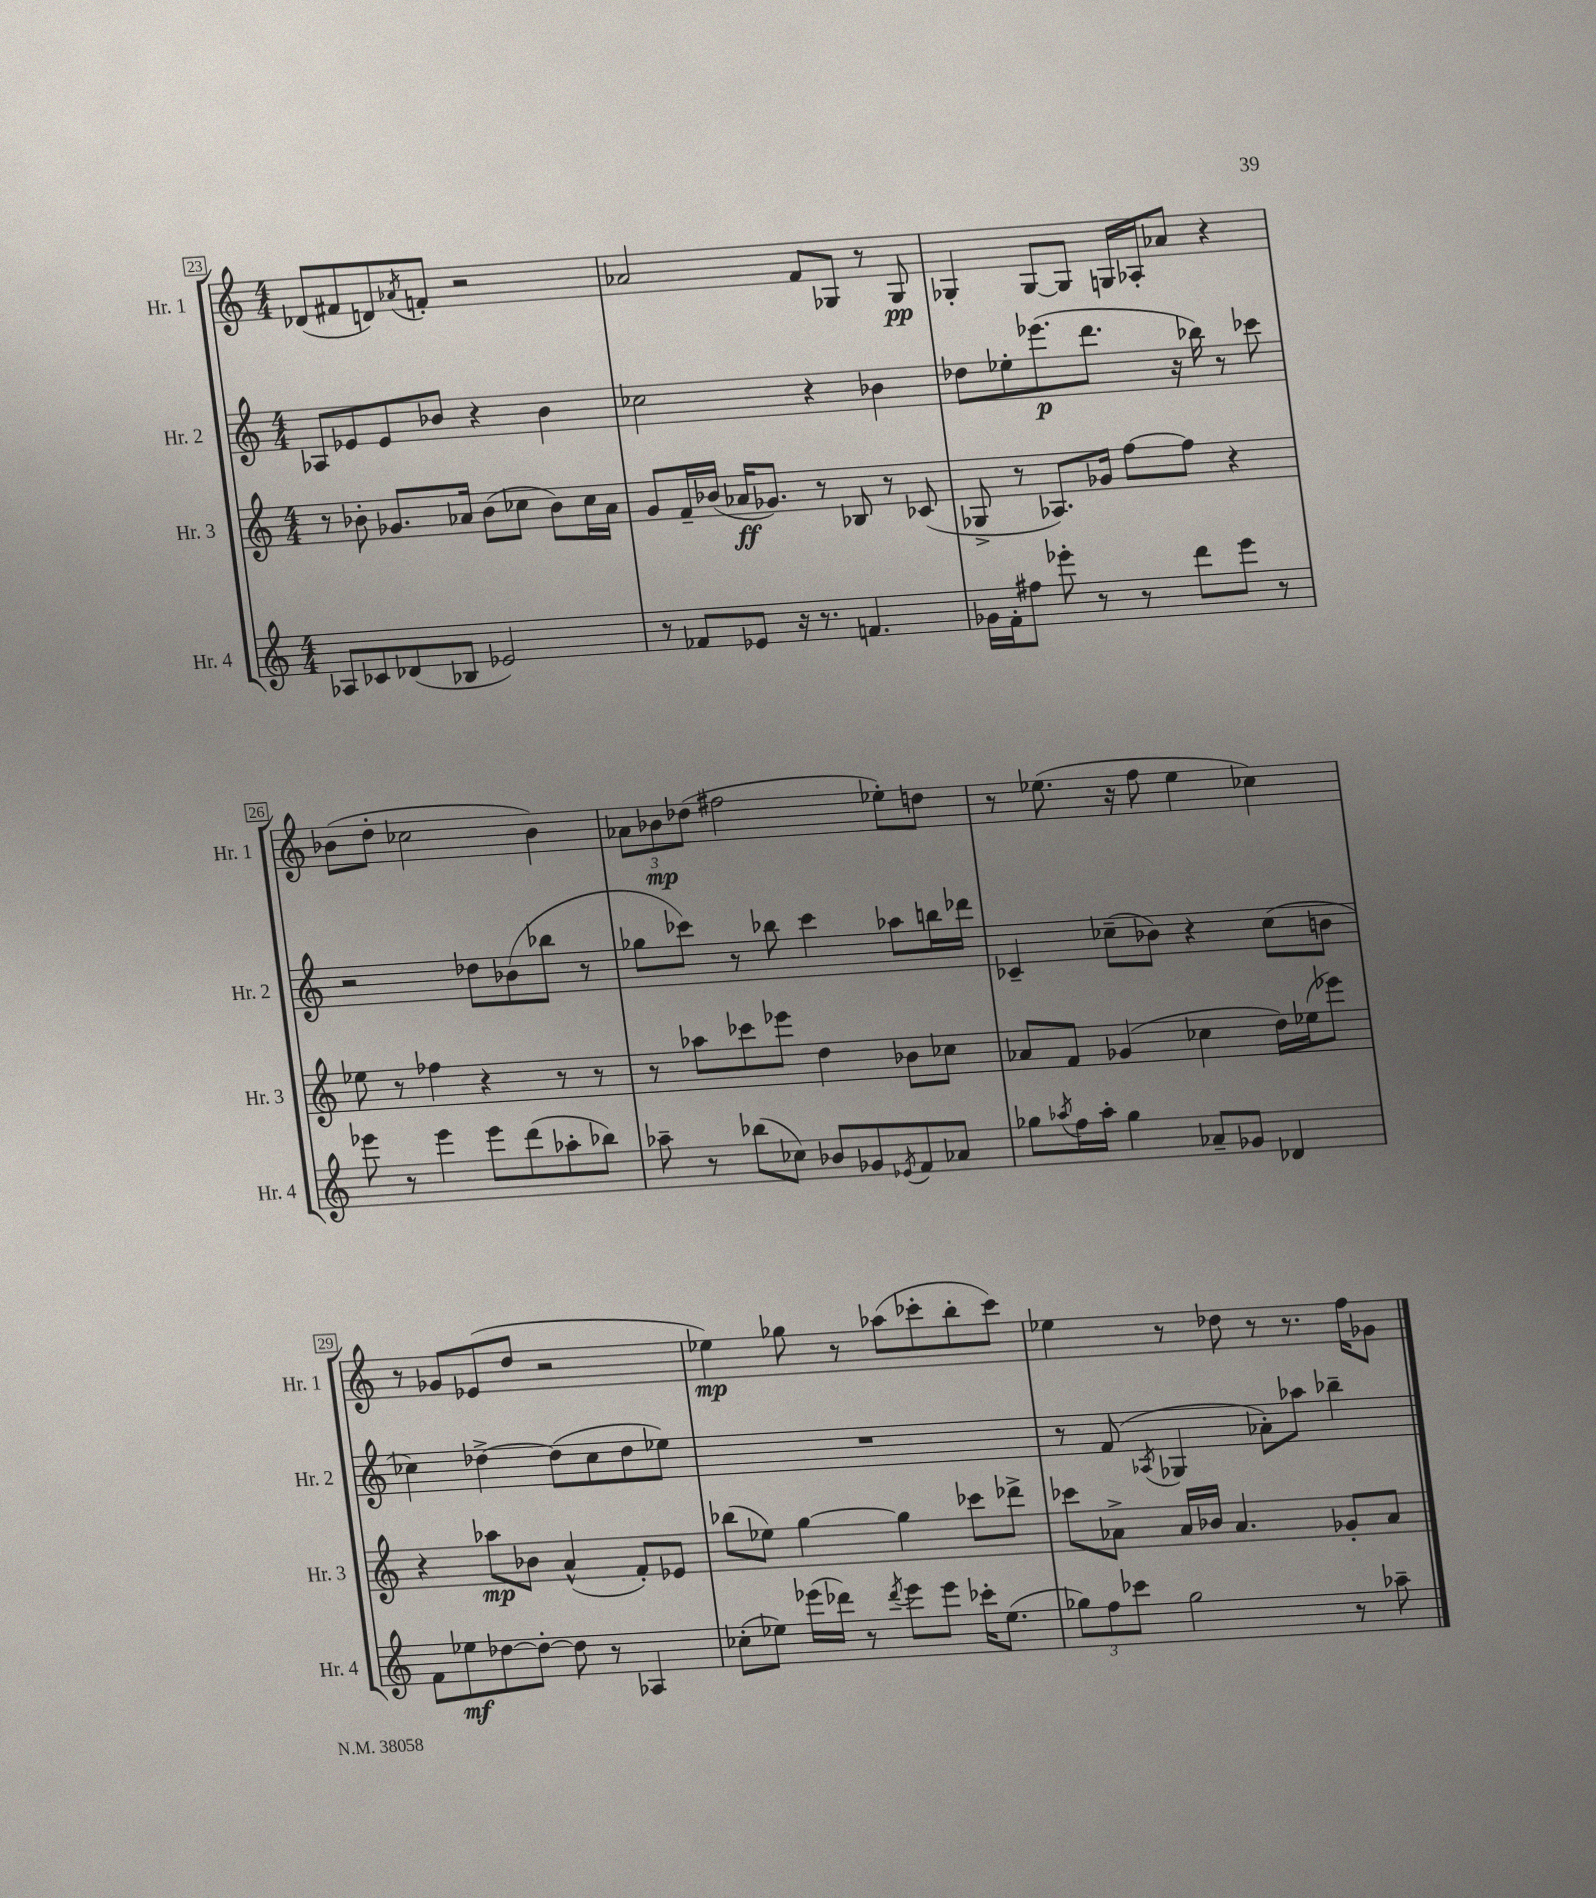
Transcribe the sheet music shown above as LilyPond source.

<<
\new StaffGroup <<
\new Staff = "s0" \with { instrumentName = "Hr. 1" shortInstrumentName = "Hr. 1" } {
    \clef treble \key c \major \numericTimeSignature \time 4/4
    des'8( fis'8 d'8) \acciaccatura { aes'8 } f'8-. r2 |
    aes'2 f'8 ges8 r8 ges8\pp |
    ges4-. ges8~ ges8 g16 aes16-. aes'8 r4 |
    bes'8( d''8-. ces''2 bes'4) |
    \tuplet 3/2 { aes'8 bes'8\mp des''8( } fis''2 ees''8-.) d''8 |
    r8 ees''8.( r16 f''8 ees''4 ces''4) |
    r8 ges'8 ees'8( d''8 r2 |
    ees''4\mp) ges''8 r8 aes''8( ces'''8-. b''8-. ces'''8) |
    ees''4 r8 des''8 r8 r8. f''16 ges'8 \bar "|." |
}
\new Staff = "s1" \with { instrumentName = "Hr. 2" shortInstrumentName = "Hr. 2" } {
    \clef treble \key c \major \numericTimeSignature \time 4/4
    aes8 ees'8 ees'8 bes'8 r4 bes'4 |
    ces''2 r4 bes'4 |
    des''8 ees''8-. ees'''8.\p( d'''8. r16 bes''16) r8 ces'''8 |
    r2 des''8 bes'8( bes''8 r8 |
    ges''8 ces'''8) r8 bes''8 ces'''4 aes''8 b''16 des'''16 |
    ces'4-- ces''8--( bes'8) r4 ces''8( b'8 |
    ces''4) des''4~-> des''8( ces''8 des''8 ees''8) |
    R1 |
    r8 f'8( \acciaccatura { aes8 } ges4 aes'8-.) aes''8 bes''4-- \bar "|." |
}
\new Staff = "s2" \with { instrumentName = "Hr. 3" shortInstrumentName = "Hr. 3" } {
    \clef treble \key c \major \numericTimeSignature \time 4/4
    r8 bes'8-. ges'8. aes'16 bes'8( ces''8 bes'8) ces''16 aes'16 |
    g'8 f'16-- bes'16( aes'16\ff ges'8.) r8 bes8 r8 ces'8( |
    ges8-> r8 aes8.) ges'16 f''8~ f''8 r4 |
    ees''8 r8 fes''4 r4 r8 r8 |
    r8 aes''8 ces'''8 ees'''8 d''4 bes'8 ces''8 |
    aes'8 f'8 ges'4( ces''4 d''16) ees''16( ees'''8) |
    r4 aes''8\mp bes'8 a'4-^( f'8-.) ees'8 |
    bes''8( ees''8) g''4~ g''4 ces'''8 des'''8-> |
    ces'''8 aes'8-> aes'16 bes'16 aes'4. ges'8-. aes'8 \bar "|." |
}
\new Staff = "s3" \with { instrumentName = "Hr. 4" shortInstrumentName = "Hr. 4" } {
    \clef treble \key c \major \numericTimeSignature \time 4/4
    aes8 ces'8 des'8( bes8 ees'2) |
    r8 fes'8 ees'8 r16 r8. f'4. |
    ges'16 f'16-. fis''8 ees'''8-. r8 r8 d'''8 ees'''8 r8 |
    ees'''8 r8 ees'''4 ees'''8 d'''8( aes''8-. bes''8) |
    aes''8-- r8 bes''8( ces''8) bes'8 ges'8 \acciaccatura { ees'8 } f'8 aes'8 |
    ges''8 \acciaccatura { aes''8 } f''16 aes''16-. ges''4 aes'8-- ges'8 des'4 |
    f'8 ees''8\mf des''8~ des''8~-. des''8 r8 aes4 |
    ces''8-.( ees''8) ees'''16( des'''16) r8 \acciaccatura { des'''8 } ees'''8 ees'''8 ces'''16-. ees''8.( |
    \tuplet 3/2 { ges''8) f''8 ces'''8 } ges''2 r8 aes''8-- \bar "|." |
}
>>
>>
\layout { \context { \Score currentBarNumber = #23 \override BarNumber.stencil = #(make-stencil-boxer 0.1 0.3 ly:text-interface::print) } }
